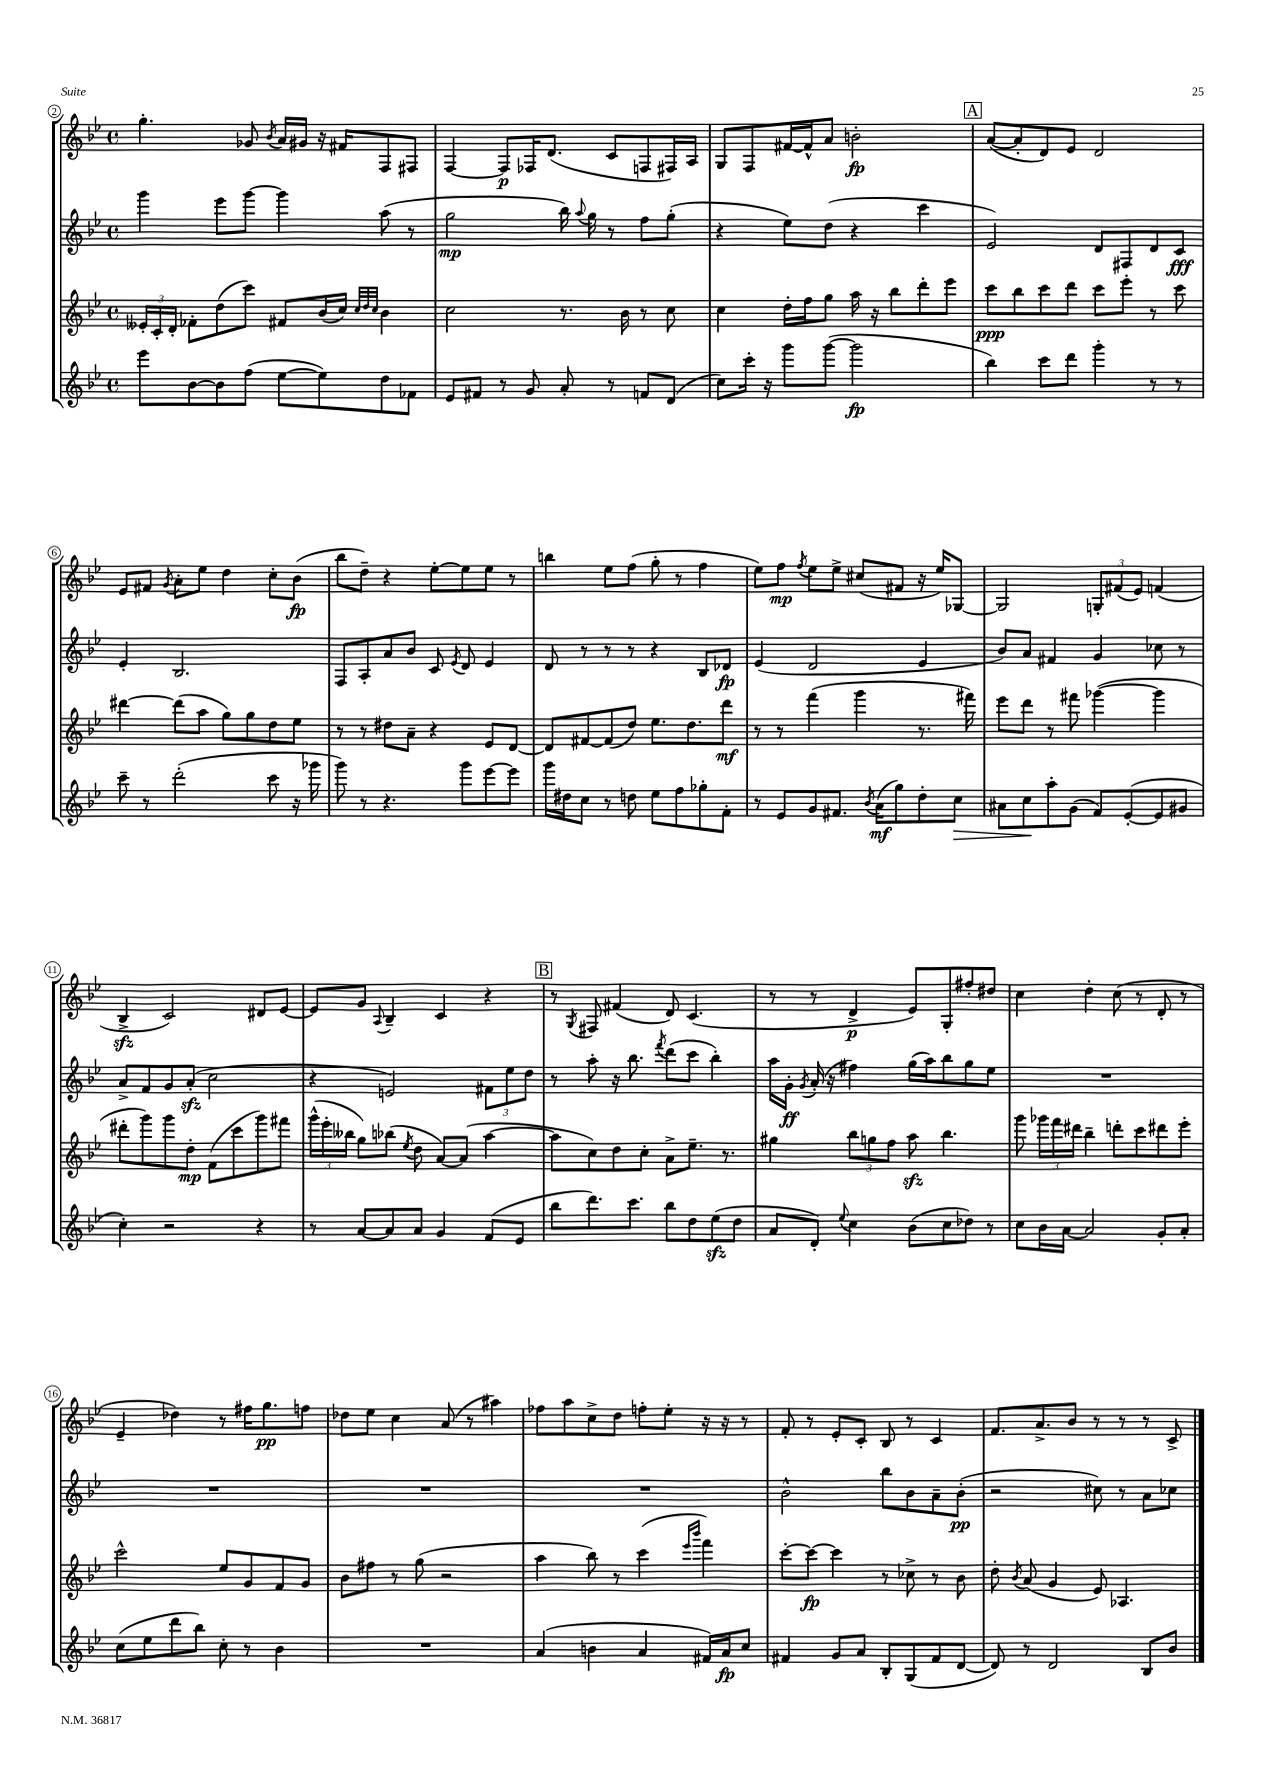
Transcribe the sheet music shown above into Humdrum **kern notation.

**kern	**kern	**kern	**kern
*staff4	*staff3	*staff2	*staff1
*clefG2	*clefG2	*clefG2	*clefG2
*k[b-e-]	*k[b-e-]	*k[b-e-]	*k[b-e-]
*M4/4	*M4/4	*M4/4	*M4/4
*met(c)	*met(c)	*met(c)	*met(c)
8eee-	24e--'	4ggg	4.gg'
.	24c'	.	.
.	24d'	.	.
[8b-	8f-'	.	.
8b-]	(8dd	8eee-	.
(8ff	8ccc)	[8ggg	8g-
.	.	.	8qb-
[8ee-	8f#	4ggg]	16a
.	.	.	16g#
8ee-])	(16b-	.	16r
.	16cc)	.	16f#
.	32qqcc	.	.
.	32qqdd	.	.
.	32qqcc	.	.
8dd	4b-	(8aa	8F
8f-	.	8r	8F#
=	=	=	=
8e-	2cc	2gg	[4F
8f#	.	.	.
8r	.	.	8F]
8g	.	.	16F-
.	.	.	(8.d
8a'	8.r	16bb-)	.
.	.	8qqaa	.
.	.	16gg	.
8r	.	8r	8c
.	16b-	.	.
8f	8r	8ff	8F
(8d	8cc	(8gg'	16F#)
.	.	.	16A
=	=	=	=
8cc)	4cc	4r	8G
16ccc'	.	.	8F
16r	.	.	.
8ggg	16dd'	8ee-)	[16f#
.	16ff	.	16f#^^]
([8ggg	8gg	(8dd	8a
2ggg]	16aa	4r	2b'
.	16r	.	.
.	8bb-	.	.
.	8ddd'	4ccc	.
.	8eee-	.	.
=	=	=	=
4bb-)	8ccc	2e-)	([8a
.	8bb-	.	8a']
8ccc	8ccc	.	8d)
8ddd	8ddd	.	8e-
4ggg'	8ccc	8d	2d
.	8eee-'	8F#	.
8r	8r	8d	.
8r	8ccc	8c	.
=	=	=	=
8ccc~	[4ddd#	4e-'	8e-
8r	.	.	8f#
.	.	.	8qg
(2ddd'	(8ddd#]	2.B-	8a'
.	8aa	.	8ee-
.	8gg)	.	4dd
.	8gg	.	.
8ccc	8dd	.	8cc'
16r	8ee-	.	(8b-
16ggg-	.	.	.
=	=	=	=
8ggg)	8r	8F	8bb-
8r	8r	8A'	8dd~)
4.r	8dd#	8a	4r
.	8a~	8b-	.
.	4r	8c	[8ee-'
.	.	8qe-	.
8ggg	.	8d	8ee-]
[8eee-	8e-	4e-	8ee-
8eee-]	[8d	.	8r
=	=	=	=
16ggg	8d]	8d	4bb
16dd#	.	.	.
8cc	[8f#	8r	.
8r	(8f#]	8r	8ee-
8dd	8dd)	8r	(8ff
8ee-	8.ee-	4r	8gg'
8ff	.	.	8r
.	8.dd	.	.
8gg-'	.	8B-	4ff
8f'	8ddd	8d-	.
=	=	=	=
8r	8r	(4e-	8ee-)
8e-	8r	.	8ff
.	.	.	8qff
8g	(4fff	2d	8ee-
8.f#	.	.	8ee-^
.	4ggg	.	(8cc#
8qb-	.	.	.
(16a	.	.	.
8gg)	.	.	8f#
8dd'	8.r	4e-	16r
.	.	.	16ee-)
8cc	.	.	[8G-
.	16fff#)	.	.
=	=	=	=
8a#	8eee-	8b-)	2G-]
8cc	8ddd	8a	.
8aa'	8r	4f#	.
(8g	8fff#	.	.
8f)	([4ggg-	4g	12G'
.	.	.	(12f#
([8e-'	.	.	.
.	.	.	12e-)
8e-]	4ggg-]	8cc-	(4f
8g#	.	8r	.
=	=	=	=
4cc')	8ddd#'	8a^	4B-^
.	8ggg)	8f	.
2r	8ggg	8g	2c)
.	8dd'	(8a'	.
.	(8f	2cc	.
.	8ccc	.	.
4r	8ggg)	.	8d#
.	8fff#	.	[8e-
=	=	=	=
8r	(24ggg^^	4r	8e-]
.	24eee-'	.	.
.	24bb--	.	.
[8a	8gg)	.	8g
.	.	.	8qqA
8a]	(8bb-	2e)	4B-~
.	8qee-	.	.
8a	8dd	.	.
4g	[8a)	.	4c
.	(8a]	.	.
(8f	[4aa	12f#	4r
.	.	12ee-	.
8e-	.	.	.
.	.	12dd	.
=	=	=	=
8bb-	8aa]	8r	8r
.	.	.	8qG
8.ddd)	8cc)	8aa'	8F#
.	8dd	16r	(4f#
8.ccc	.	8.bb-	.
.	8cc'	.	.
.	.	8qfff	.
8bb-	8a^	(8ddd	8d)
8dd	8.ee-~	8ccc	(4.c
(8ee-	.	4bb-')	.
.	8.r	.	.
8dd	.	.	.
=	=	=	=
8a	4gg#	16aa	8r
.	.	16g'	.
.	.	8qg	.
8d')	.	(16a'	8r
.	.	16r	.
8qqee-	.	.	.
4cc	12bb-	4ff#)	4d^
.	12gg	.	.
.	12ff	.	.
(8b-	8aa	(16gg	8e-)
.	.	16aa)	.
8cc	4.bb-	8bb-	8G'
8dd-)	.	8gg	8ff#'
8r	.	8ee-	8dd#
=	=	=	=
8cc	8ggg	1r	4cc
16b-	24ggg-	.	.
.	24fff	.	.
[16a	.	.	.
.	24ddd#	.	.
2a]	4bb-~	.	4dd'
.	8ddd'	.	(8cc
.	8ccc	.	8r
8g'	8ddd#	.	8d'
8a'	8eee-'	.	8r
=	=	=	=
(8cc	2ccc^^	1r	4e-~
8ee-	.	.	.
8ddd	.	.	4dd-)
8bb-)	.	.	.
8cc'	8ee-	.	8r
8r	8g	.	16ff#
.	.	.	8.gg
4b-	8f	.	.
.	8g	.	8ff
=	=	=	=
1r	8b-	1r	8dd-
.	8ff#	.	8ee-
.	8r	.	4cc
.	(8gg	.	.
.	2r	.	(8a
.	.	.	8r
.	.	.	4aa#)
=	=	=	=
(4a	4aa	1r	8ff-
.	.	.	8aa
4b	8bb-)	.	8cc^
.	8r	.	8dd
4a	(4ccc	.	8ff'
.	.	.	8ee-'
.	16qqeee-	.	.
.	16qqbbb-	.	.
16f#)	4fff)	.	16r
16a	.	.	16r
8cc	.	.	8r
=	=	=	=
4f#	[8ccc'	2b-^^	8f'
.	8ccc_	.	8r
8g	4ccc]	.	8e-'
8a	.	.	8c'
8B-'	8r	8bb-	8B-
(8G	8cc-^	8b-	8r
8f#	8r	8a~	4c
[8d	8b-	(8b-'	.
=	=	=	=
8d])	8dd'	2r	8.f
.	8qb-	.	.
8r	(8a	.	.
.	.	.	8.a^
2d	4g	.	.
.	.	.	8b-
.	8e-)	8cc#)	8r
.	4.A-	8r	8r
8B-	.	8a	8r
8b-	.	8cc-	8c^
==	==	==	==
*-	*-	*-	*-
